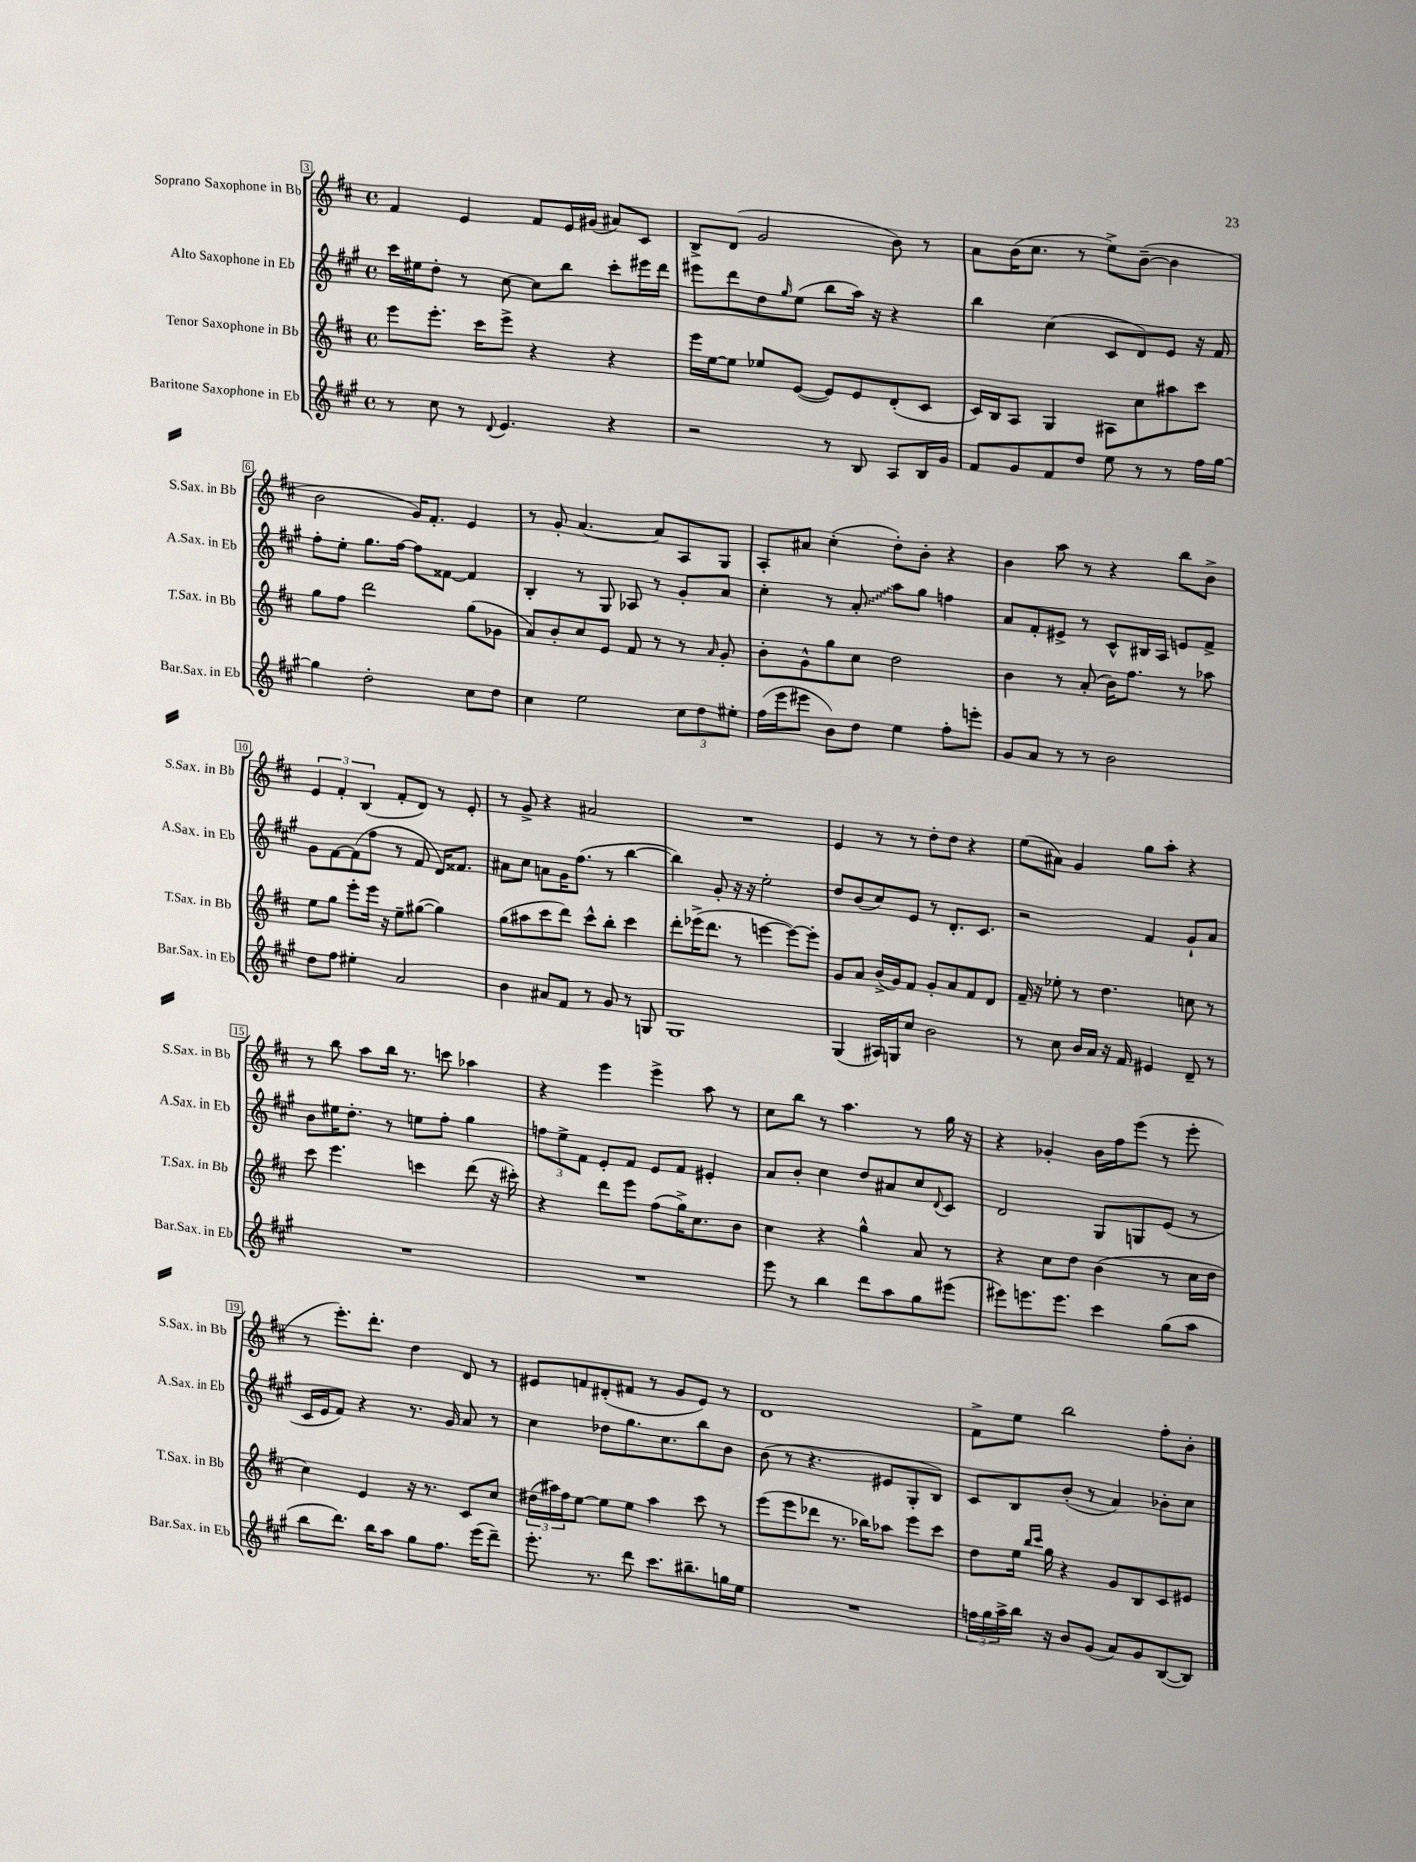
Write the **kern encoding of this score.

**kern	**kern	**kern	**kern
*staff4	*staff3	*staff2	*staff1
*clefG2	*clefG2	*clefG2	*clefG2
*k[f#c#g#]	*k[f#c#]	*k[f#c#g#]	*k[f#c#]
*M4/4	*M4/4	*M4/4	*M4/4
*met(c)	*met(c)	*met(c)	*met(c)
8r	8eee\L	16ccc#\LL	4f#/
.	.	16ee#\J	.
8cc#\	8.eee'\J	8dd'\J	.
8r	.	8r	4e/
.	16ccc#\LK	.	.
8qqd/	.	.	.
4.e/	8eee^\J	[8cc#\	.
.	4r	8cc#\]L	8f#/L
.	.	8bb\J	16e/L
.	.	.	(16g#/JJ
4r	4r	8ccc#'\L	8a#/L)
.	.	16eee#\L	8c#/J
.	.	16ddd\JJ	.
=	=	=	=
2r	16eee\LL	8eee#\L	8B^/L
.	[16ee\J	.	.
.	8ee\]J	8ddd\	(8d/J
.	8ee-/L	8dd\	2g/
.	.	16qqgg#/	.
.	([8e/J	(8ee\J	.
8r	8e/]L)	8bb\L	.
8B/	8e/	16aa\Jk)	.
.	.	16r	.
8A/L	(8d'/	4r	8b\)
16B/L	8c#/J	.	8r
16g#/JJ	.	.	.
=	=	=	=
8f#/L	16c#/LL)	4bb\	8a\L
.	16B/J	.	.
8g#/	8A/J	.	(16b\K
.	.	.	8.cc#\J
8f#/	4G/	(4cc#\	.
8dd/J	.	.	8r
8ee\	8A#\L	8c#/L	8ee^\L)
8r	8cc#\	8d/)	([8b~\J
8r	8aa#\	8e/J	4b\]
16ff#\LL	8ccc#\J	16r	.
[16gg#\JJ	.	16f#/	.
=	=	=	=
4gg#\]	8gg\L	8ff#'\L	2b\
.	8ff#\J	8ee'\J	.
2dd'\	2ddd\	8.gg#\L	.
.	.	[16ff#\Jk	.
.	.	8ff#\]L	16g/LK)
.	.	.	8.f#'/J
.	.	[8f##\J	.
8cc#\L	(8gg\L	4f##/]	4e/
8dd\J	8g-\J	.	.
=	=	=	=
4cc#\	8a/L)	4B'/	8r
.	8b'/	.	8g'/
2ee\	8cc#/	8r	[4.a/
.	8e/J	8G#/	.
.	8f#/	8A-/	.
.	8r	8r	8a/]L
12cc#\L	8r	8g#'/L	8A/
12dd\	.	.	.
.	16qqa/	.	.
.	8g'/	8a/J	8G/J
12ee#'\J	.	.	.
=	=	=	=
(16ff#\LL	8b'\L	4cc#'\	8A'/L
16eee\J	.	.	.
8eee#\J	8g^^\	.	8a#/J
8b\L)	8gg\	8r	(4cc#'\
8dd\J	8cc#\J	8a'/	.
4ee\	2dd\	8aa\L	8dd'\L)
.	.	8gg#\J	8b'\J
8ff#'\L	.	4ff\	4r
8eee'\J	.	.	.
=	=	=	=
8g#/L	4b\	8a/L	4b\
8a/J	.	8f#'/	.
8r	8r	8e#^/J	8aa\
8r	(8a'/	8r	8r
2b\	16b\LK)	8c#^^/L	4r
.	8.ff#\J	.	.
.	.	16B#/L	.
.	.	16A/JJ	.
.	8r	8e/L	8bb\L
.	8aa-\	8f#^/J	8b^\J
=	=	=	=
8dd\L	8ee\L	8g#\L	6e/
8ff#\J	8gg\J	[8f#\	.
.	.	.	6f#'/
4ee#'\	8eee'\L	(8f#\]	.
.	.	.	(6B/
.	16eee\Jk	8ff#\J	.
.	16r	.	.
2a/	8ee~\L	8r	8f#'/L
.	([8gg#\J	8f#/	8d/J)
.	4gg#\])	16d/LK)	8r
.	.	8.f##/J	.
.	.	.	8e'/
=	=	=	=
4b\	(8gg\L	8a#\L	8r
.	8aa#\	8cc#\J	8g^/
8a#/L	8ccc#\	8a\L	4r
8f#/J	8ddd\J)	16g#\K	.
.	.	(8.ff#\J	.
8r	8ccc#^^\L	.	2a#/
8g#/	8bb'\J	8r	.
8r	4ccc#\	[4bb\	.
8G/	.	.	.
=	=	=	=
1G#	8ddd'\L	4bb\])	1r
.	(16eee-^\K	.	.
.	8.ddd\J	.	.
.	.	8g#'/	.
.	8r	16r	.
.	.	16r	.
.	[4eee\	2ee'\	.
.	8eee\_L)	.	.
.	8eee'\]J	.	.
=	=	=	=
(4G#/	8g/L	8dd/L	4e/
.	8a/J	(8b/	.
16A#/LL)	(16b^/LL	8cc#/)	8r
16G/J	16g/J)	.	.
8cc#/J	8f#/J	8e/J	8r
2b\	8g'/L	8r	8dd'\L
.	8a/	8.d'/L	8dd\J
.	8f#/	.	4r
.	.	8.c#/J	.
.	8d/J	.	.
=	=	=	=
8r	16f#~/	2r	(8ee\L
.	16r	.	.
8cc#\	8ee-'\	.	8a#\J)
16b/LL	8r	.	4g/
16a/JJ	.	.	.
16r	4.dd\	.	.
16f#/	.	.	.
4e#/	.	4f#/	8gg\L
.	.	.	8aa'\J
8d~/	8cc\	8g#`/L	4r
8r	8r	8a/J	.
=	=	=	=
1r	8ccc#\	8b\L	8r
.	4.eee\	16ee#\K	8bb\
.	.	8.dd'\J	.
.	.	.	8aa\L
.	.	8r	16bb\Jk
.	.	.	8.r
.	4ccc\	8ee\L	.
.	.	8ff#'\J	8ccc\
.	(8ddd\	4gg#\	4aa-\
.	16r	.	.
.	16ccc#'\)	.	.
=	=	=	=
1r	4r	12ff\L	4r
.	.	12ee^\	.
.	.	12f#\J	.
.	8ddd\L	8e'/L	4eee\
.	8eee\J	8f#/J	.
.	(8ff#\L	8e/L	4eee^\
.	16gg^\K)	8f#/J	.
.	8.cc#\	.	.
.	.	4e#'/	8aa\
.	8b\J	.	8r
=	=	=	=
8eee\	4cc#\	8a/L	8cc#\L
8r	.	8b'/J	8bb\J
4bb\	4r	4cc#\	8r
.	.	.	4.aa\
8ddd\L	4gg^^\	8dd/L	.
8aa\	.	8a#/	.
8gg#\	8a/	8cc#/	8r
.	.	8qqd/	.
(8eee#\J	8r	8c#/J	16gg\
.	.	.	16r
=	=	=	=
8eee#\L)	4r	2d/	4r
8.eee\	.	.	.
.	8cc#\L	.	4g-'/
8.eee\J	.	.	.
.	8dd\J	.	.
4ccc#\	(4b\	8G#/L	16b\LL
.	.	.	16ff#\J
.	.	8G/	(8eee\J
(8gg#\L	8r	(8e/J	8r
8aa\J	16cc#\LL	8r	8eee'\
.	16dd\JJ	.	.
=	=	=	=
8bb\L	4cc#\)	16c#/LL	8r
.	.	16e/J	.
8.ddd\J)	.	8f#/J)	8.eee'\L)
.	4e/	4r	.
16bb\LK	.	.	8.ddd'\J
8aa\J	.	.	.
8gg#\L	16r	8.r	4dd\
.	8.r	.	.
8.ff#\J	.	.	.
.	.	16g#/	.
.	8c#/L	8a/	8d/
(16eee\LK	.	.	.
8ddd~\J)	8cc#/J	8r	8r
=	=	=	=
8.eee'\	(24dd#\LL	4cc#\	8e#/L
.	24aa#\)	.	.
.	24ff#\J	.	.
.	[8ee\J	.	8f/
8.r	.	.	.
.	8ee\]L	8dd-\L	(8d#'/
8ddd\	8ee\J	8.gg#\	8f#/J
8.ccc#\L	4aa#\	.	8r
.	.	8.cc#\	.
.	.	.	8g/L
8.bb#~\	.	.	.
.	8ccc#\	8bb\	8e#/J)
16gg\L	8r	8b\J	8r
16ee\JJ	.	.	.
=	=	=	=
1r	(8eee\L	(8b\	1d
.	8eee\	8r	.
.	8ddd-\J	4.r	.
.	8.r	.	.
.	16bb-\LK)	.	.
.	8aa-\J	8e#/L	.
.	8eee\L	8G#'/	.
.	8ccc#\J	8B/J)	.
=	=	=	=
24ff\LL	8dd\L	8c#/L	8f#^\L
24gg#\	.	.	.
24aa^\	.	.	.
16bb\JJ	16ee\Jk	8B/	8ee\J
.	16qqbb/LL	.	.
.	16qqccc#/JJ	.	.
16r	16gg\	.	.
8b/L	4r	(8b'/J	2bb\
(8g#/J	.	8r	.
8a/L)	8g/L	4a/)	.
8g#/	8B/	.	.
([8B/	8c#/	8b-'\L	8ff#'\L
8B/]J)	8e#/J	8cc#\J	8b'\J
==	==	==	==
*-	*-	*-	*-
